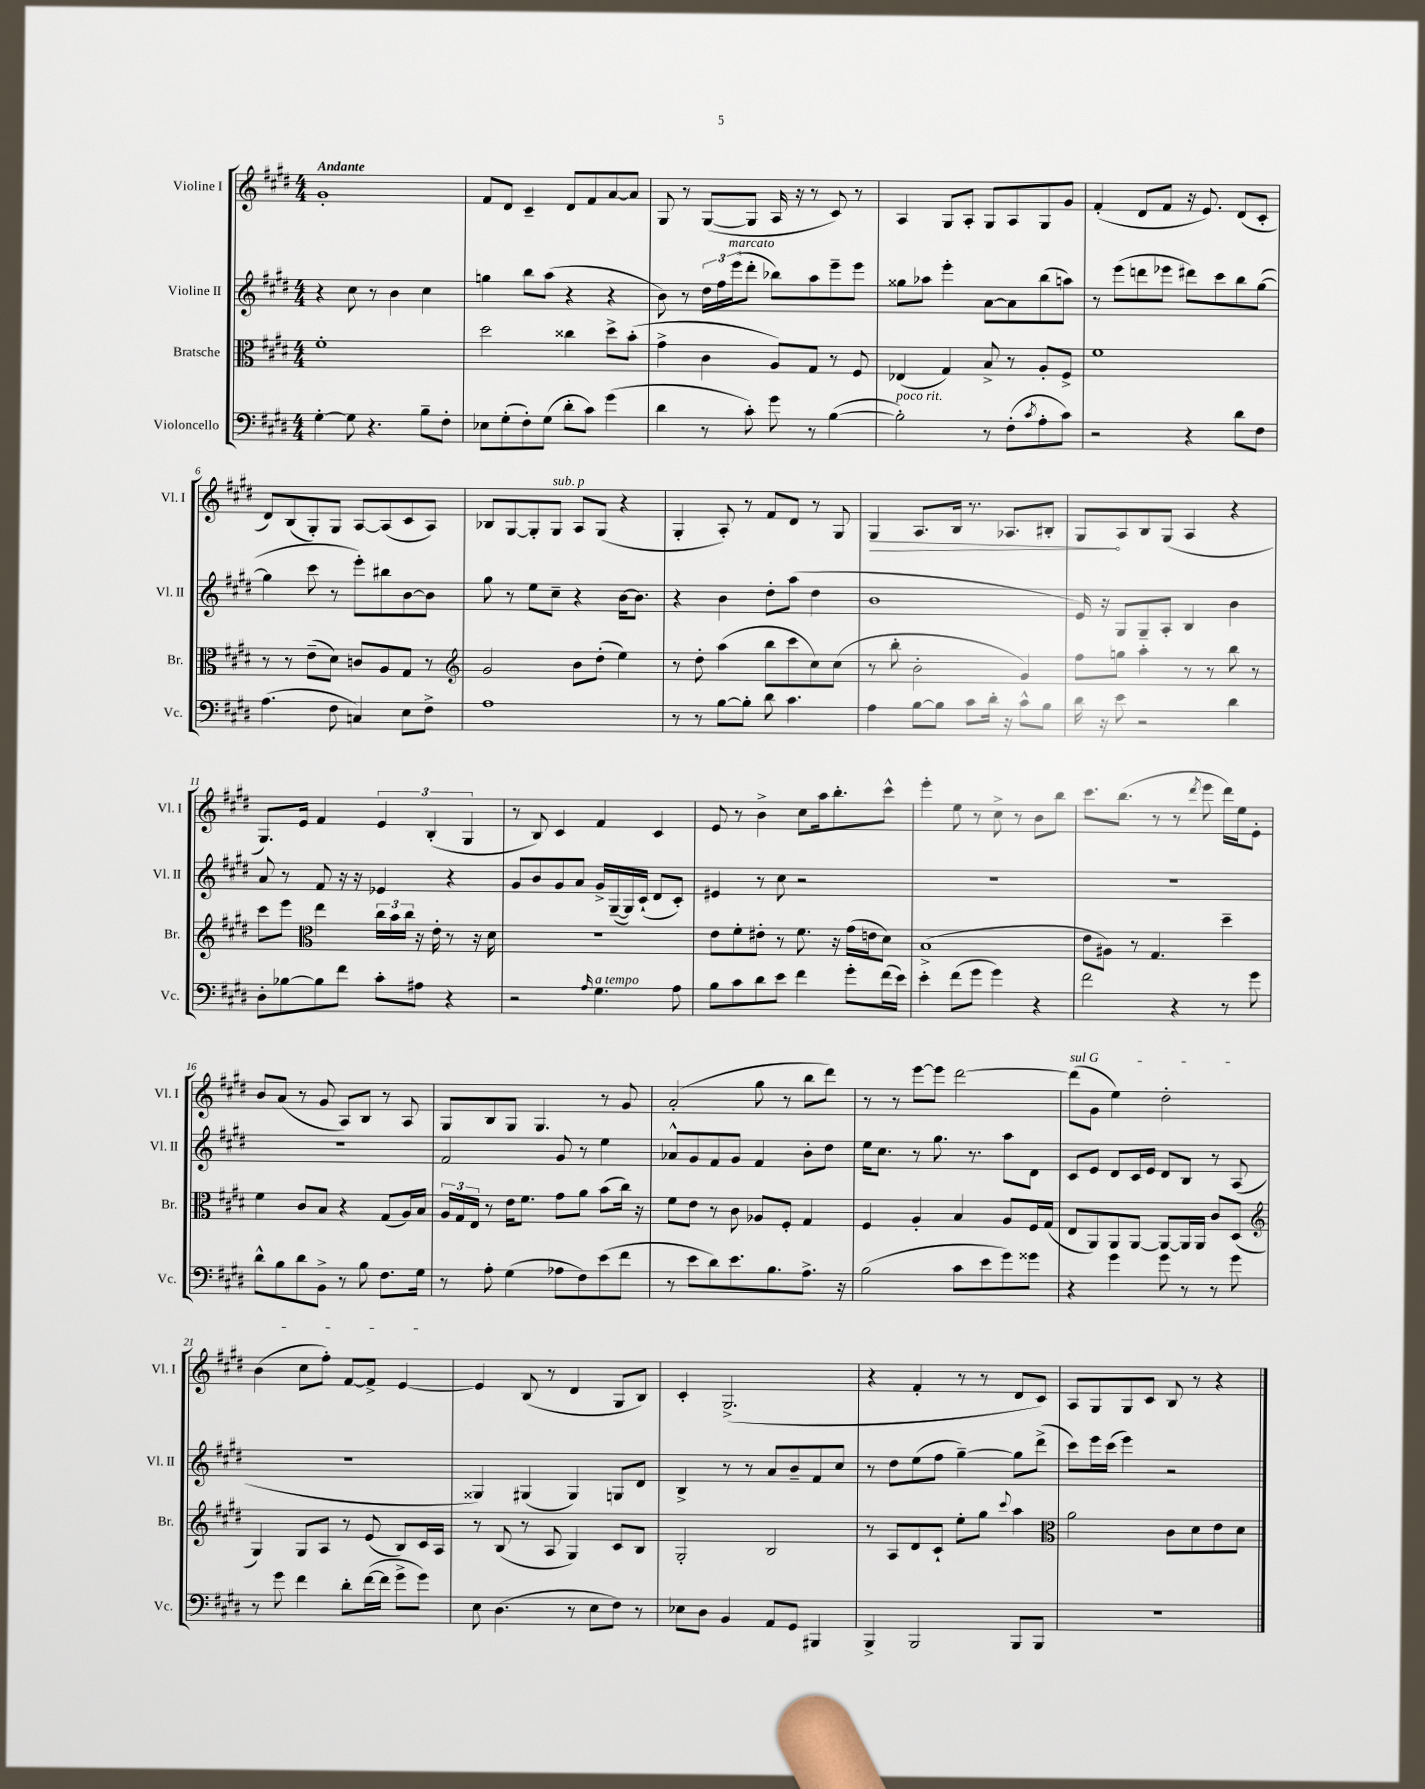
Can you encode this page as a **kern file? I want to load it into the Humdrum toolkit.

**kern	**kern	**kern	**kern
*staff4	*staff3	*staff2	*staff1
*clefF4	*clefC3	*clefG2	*clefG2
*k[f#c#g#d#]	*k[f#c#g#d#]	*k[f#c#g#d#]	*k[f#c#g#d#]
*M4/4	*M4/4	*M4/4	*M4/4
[4G#'	1f#'	4r	1g#'
8G#]	.	8cc#	.
4.r	.	8r	.
.	.	4b	.
8B~	.	4cc#	.
8F#'	.	.	.
=	=	=	=
8E-	2dd#	4gg	8f#
(8G#'	.	.	8d#
8F#')	.	8bb	4c#~
(8G#	.	(8aa	.
8d#'	4cc##	4r	8d#
8c#)	.	.	8f#
(4g#	8dd#^	4r	[8a
.	(8b'	.	8a]
=	=	=	=
4d#	4g#^	8b)	8G#
.	.	8r	8r
8r	4c#	24dd#	([8G#
.	.	24ff#	.
.	.	(24eee	.
8c#')	.	8ddd#'	8G#]
8g#	8A)	8bb-)	16A
.	.	.	16r
8r	8G#	8aa	8r
([4B	8r	8eee~	8c#)
.	8F#	8eee	8r
=	=	=	=
2B'])	(4E-	8gg##	4A
.	.	8aa-	.
.	4G#)	4eee'	8G#
.	.	.	8A'
8r	8B^	[8a	8G#
(8F#'	8r	8a]	8A
8qc#	.	.	.
8A'	8A'	(8bb	8G#
8c#)	8F#^	8aa)	8g#
=	=	=	=
2r	1f#	8r	(4f#'
.	.	(8eee	.
.	.	8ddd	8d#
.	.	8eee-	8f#
4r	.	8ddd#)	16r
.	.	.	8.e)
.	.	8ccc#	.
8d#	.	8bb	(8d#
8F#	.	([8gg#	8c#'
=	=	=	=
(4.A	8r	4gg#]	8d#)
.	8r	.	(8B
.	(8e~	8ccc#	8G#')
8F#	8d#)	8r	8G#
4C)	8c	8eee')	[8A
.	8A	8bb#	(8A]
8E	8G#	[8b	8c#
8F#^	8r	8b]	8A)
=	=	=	=
*	*clefG2	*	*
1A	2g#	8gg#	8B-
.	.	8r	[8G#
.	.	8ee	8G#']
.	.	8cc#~	8G#
.	8b	4r	8A
.	(8dd#'	.	(8G#
.	4ee)	[16b	4r
.	.	8.b]	.
=	=	=	=
8r	8r	4r	4G#'
8r	8dd#'	.	.
[8B	(4aa	4b	8A')
8B']	.	.	8r
8d#	8bb	8dd#'	8f#
4.c#	8ccc#	(8aa	8d#
.	8cc#)	4dd#	8r
.	(8cc#	.	8G#
=	=	=	=
4A	8r	1b	4G#
.	8bb'	.	.
[8B	2b'	.	8.A
8B]	.	.	.
.	.	.	16B
8c#	.	.	8.r
16d#'	.	.	.
16r	.	.	8.A-
8c#^^	4g#)	.	.
8B	.	.	8B#'
=	=	=	=
16d#	8ff#	16e)	8G#
16r	.	16r	.
8e	8gg	8G#	8A
2r	4aa'	8G#~	8B
.	.	8A'	(8G#
.	8r	4B	4A
.	8r	.	.
4d#	8bb	4b	4r
.	8r	.	.
=	=	=	=
8D#'	8ccc#	8a	8.G#)
[8B-	8eee	8r	.
.	.	.	16e
*	*clefC3	*	*
8B-]	4ee	8f#	4f#
8f#	.	16r	.
.	.	16r	.
8c#'	24cc#	4e-	6e
.	24b	.	.
.	24cc#	.	.
8A#	16r	.	.
.	.	.	(6B'
.	16e'	.	.
4r	8r	4r	.
.	.	.	6G#
.	16r	.	.
.	16d#	.	.
=	=	=	=
2r	1r	8g#	8r
.	.	8b	8B)
.	.	8g#	4c#
.	.	8a	.
16qqA	.	.	.
4.G#	.	16g#^	4f#
.	.	([16G#~	.
.	.	16G#])	.
.	.	(16c#`	.
.	.	8d#	4c#
8A	.	8c#')	.
=	=	=	=
8B	8e	4e#	8e
8c#	8f#'	.	8r
8d#	8e#'	8r	4b^
8e	8r	8cc#	.
4f#	8.f#	2r	8cc#
.	.	.	16aa
.	16r	.	8.bb'
8g#'	(16g#	.	.
.	16e	.	.
(16f#	8d#)	.	8ccc#^^
16e)	.	.	.
=	=	=	=
4e'	(1B^	1r	4eee'
(8f#	.	.	8ee
8g#	.	.	8r
4g#)	.	.	8cc#^
.	.	.	8r
4r	.	.	8b
.	.	.	8bb
=	=	=	=
2f#	8e	1r	8.ccc#
.	8A#)	.	.
.	.	.	(8.bb
.	8r	.	.
.	4.G#	.	8r
4r	.	.	8r
.	.	.	8qddd#
.	.	.	8eee
8r	4dd#~	.	16ddd#)
.	.	.	16ee
8g#	.	.	8e'
=	=	=	=
8d#^^	4f#	1r	8b
8B	.	.	(8a
8d#	8c#	.	8r
8BB^	8B	.	8g#
8r	4r	.	8A)
8B	.	.	8B
8.F#	(8G#	.	8r
.	16A)	.	8A
16G#	16B	.	.
=	=	=	=
8r	24A	2f#	8G#
.	24G#	.	.
.	24E	.	.
8A'	8r	.	8B
(4G#	16e	.	8G#
.	8.f#	.	.
.	.	.	4.G#
8A-	8g#	8g#	.
8F#)	8a	8r	.
(8e	(8b	4ee	8r
8f#	16cc#)	.	8g#
.	16r	.	.
=	=	=	=
8r	8f#	8a-^^	(2a'
8e	8e	8g#	.
8d#)	8r	8f#	.
8.e	8c#	8g#	.
.	8A-	4f#	8gg#
8.B	.	.	.
.	8F#'	.	8r
8.A^	4G#	8b'	8bb
.	.	8dd#	8ddd#)
16r	.	.	.
=	=	=	=
(2B	4F#	16ee	8r
.	.	8.cc#	.
.	.	.	8r
.	4A'	8r	[8eee
.	.	8.gg#	8eee]
8c#	4B	.	[2ddd#
.	.	8.r	.
8e	.	.	.
8g#)	8A	8aa	.
8g##	16F#	8d#	.
.	(16G#	.	.
=	=	=	=
4r	8E	8c#	(8ddd#]
.	8AA)	8e	8g#
4g#	8AA	8d#	4ee)
.	[8AA	16c#	.
.	.	16e	.
8g#	8AA_	8d#	2dd#'
8r	16AA]	8B	.
.	16AA	.	.
8r	8c#	8r	.
8g#	(8D#	(8A	.
=	=	=	=
*	*clefG2	*	*
8r	4G#)	1r	(4b
8g#	.	.	.
4f#	8G#	.	8cc#
.	8A	.	8ff#')
8d#'	8r	.	[8f#
([16f#	(8e	.	8f#^]
16f#]	.	.	.
8g#^	8B)	.	[4e
8g#)	16c#	.	.
.	16A	.	.
=	=	=	=
8E	8r	4G##)	4e]
(4.D#	(8B	.	.
.	8r	(4G#	(8B
.	8A	.	8r
8r	4G#)	4G#)	4d#
8E	.	.	.
8F#)	8c#	8G	8G#
8r	8B	8d#	8B)
=	=	=	=
8E-	2G#'	4B^	4c#'
8D#	.	.	.
4BB	.	8r	(2.G#^
.	.	8r	.
8AA	2B	8a	.
8GG#	.	8b~	.
4BBB#	.	8f#	.
.	.	8cc#	.
=	=	=	=
4BBB^	8r	8r	4r
.	8A	8dd#	.
2BBB	8d#	(8ee	4f#'
.	8c#`	8ff#	.
.	8ee'	[4gg#~)	8r
.	8gg#	.	8r
.	8qqccc#	.	.
8BBB	4aa	8gg#]	8d#
8BBB	.	(8ddd#^	8c#)
=	=	=	=
*	*clefC3	*	*
1r	2a	8ccc#)	8A
.	.	16eee	8G#
.	.	(16ccc#	.
.	.	4eee)	8G#
.	.	.	8c#
.	8c#	2r	8B
.	8d#	.	8r
.	8e	.	4r
.	8d#	.	.
==	==	==	==
*-	*-	*-	*-
